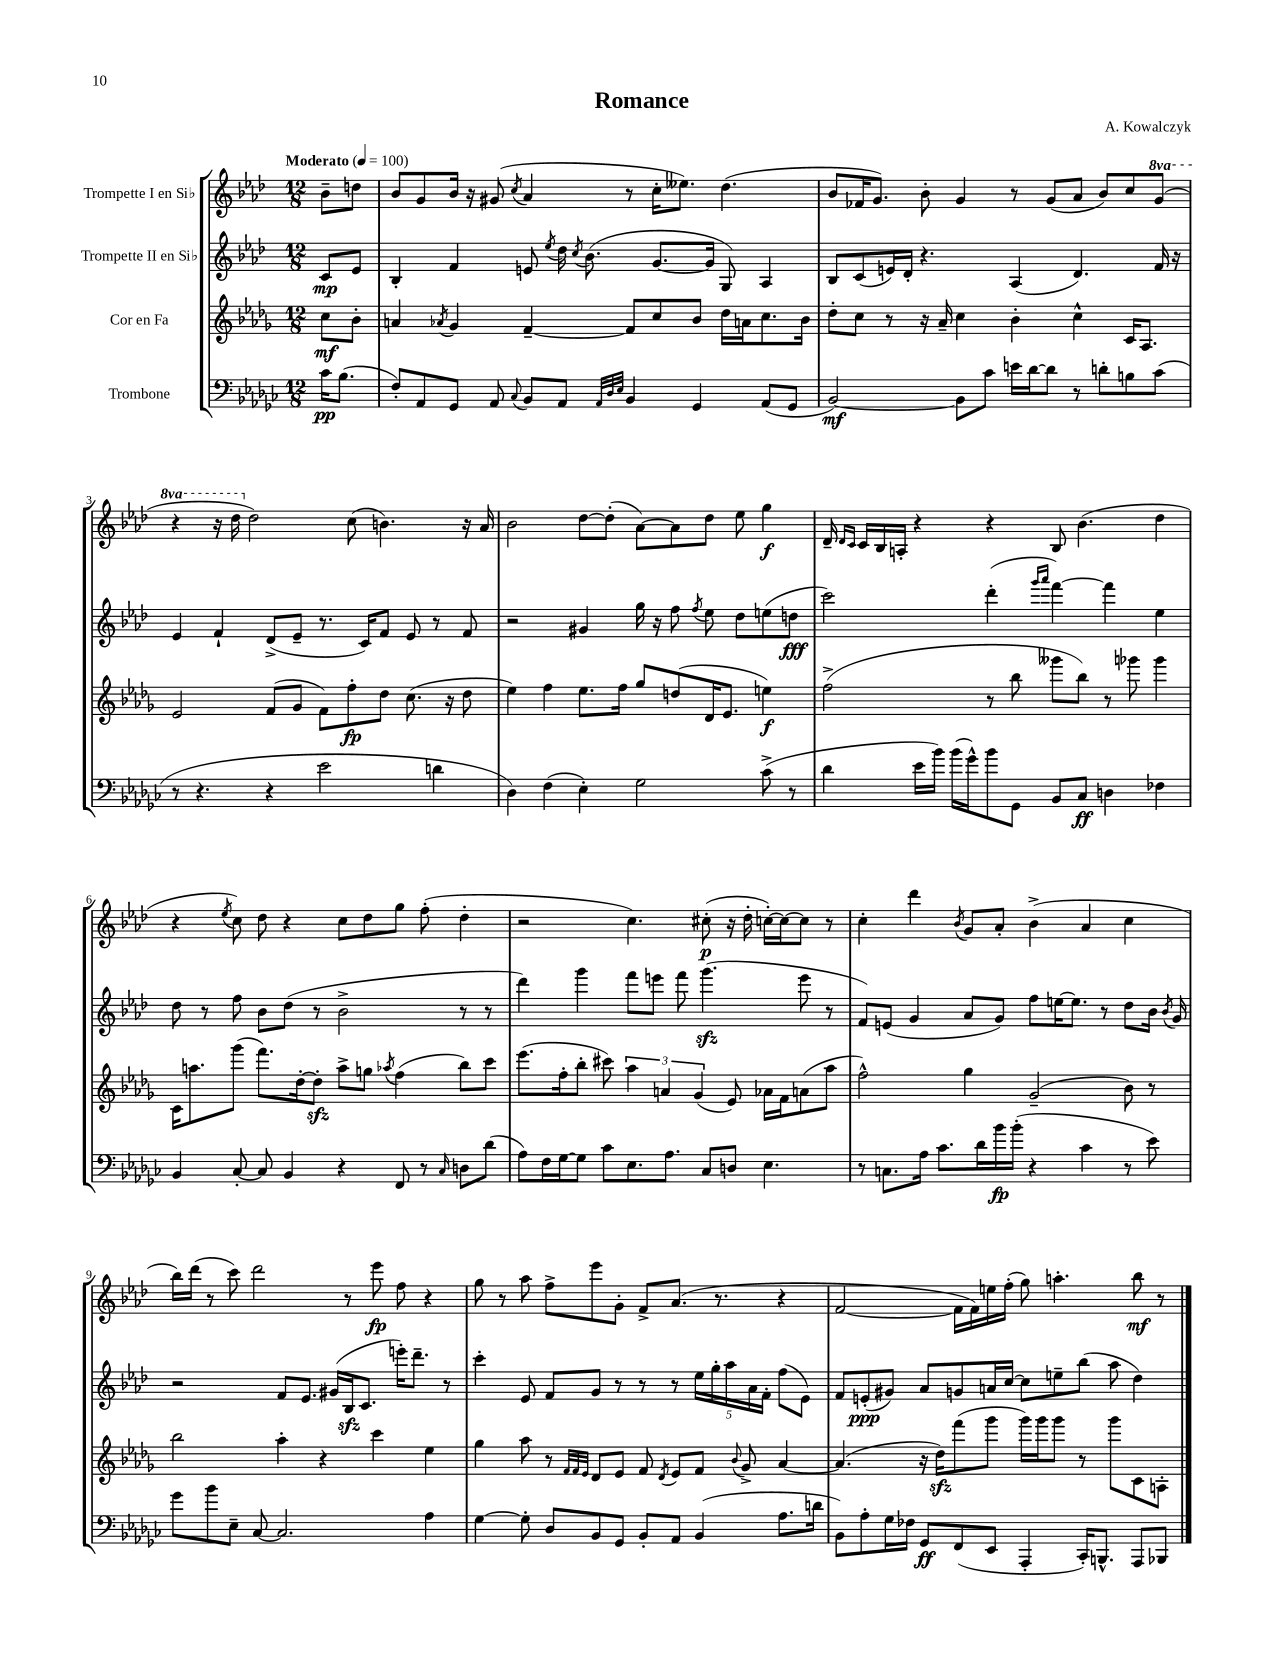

**kern	**dynam	**kern	**dynam	**kern	**dynam	**kern	**dynam
*part4	*part4	*part3	*part3	*part2	*part2	*part1	*part1
*staff4	*staff4	*staff3	*staff3	*staff2	*staff2	*staff1	*staff1
*I"Trombone	*	*I"Cor en Fa	*	*I"Trompette II en Si♭	*	*I"Trompette I en Si♭	*
*clefF4	*	*clefG2	*	*clefG2	*	*clefG2	*
*k[b-e-a-d-g-c-]	*	*k[b-e-a-d-g-]	*	*k[b-e-a-d-]	*	*k[b-e-a-d-]	*
*M12/8	*	*M12/8	*	*M12/8	*	*M12/8	*
*MM100	*	*MM100	*	*MM100	*	*MM100	*
=	=	=	=	=	=	=	=
!	!	!	!	!	!	!LO:TX:a:B:t=Moderato	!
16c-\KL	pp	8cc\L	mf	8c/L	mp	8b-~\L	.
(8.B-\J	.	.	.	.	.	.	.
.	.	8b-'\J	.	8e-/J	.	8ddn\J	.
=1	=1	=1	=1	=1	=1	=1	=1
8F'/L)	.	4an/	.	4B-'/	.	8b-/L	.
8AA-/	.	.	.	.	.	8g/	.
.	.	8qa-X/	.	.	.	.	.
8GG-/J	.	4g-/	.	4f/	.	16b-/Jk	.
.	.	.	.	.	.	16r	.
8AA-/	.	.	.	.	.	(8g#X/	.
8qqC-/	.	.	.	.	.	8qcc/	.
8BB-/L	.	[4f~/	.	8en/	.	4a-/	.
.	.	.	.	8qee-/	.	.	.
8AA-/J	.	.	.	16dd-\	.	.	.
.	.	.	.	8qcc/	.	.	.
.	.	.	.	(8.b-\	.	.	.
32qqAA-/LLL	.	.	.	.	.	.	.
32qqD-/	.	.	.	.	.	.	.
32qqE-/JJJ	.	.	.	.	.	.	.
4BB-/	.	8f/L]	.	.	.	8r	.
.	.	8cc/	.	[8.g/L	.	16cc'\KL	.
.	.	.	.	.	.	8.ee--X\J)	.
4GG-/	.	8b-/J	.	.	.	.	.
.	.	.	.	16g/Jk]	.	.	.
.	.	16dd-\LL	.	8G/)	.	(4.dd-\	.
.	.	16an\J	.	.	.	.	.
(8AA-/L	.	8.cc\	.	4A-/	.	.	.
8GG-/J	.	.	.	.	.	.	.
.	.	16b-\Jk	.	.	.	.	.
=2	=2	=2	=2	=2	=2	=2	=2
[2BB-/)	mf	8dd-'\L	.	8B-/L	.	8b-/L	.
.	.	8cc\J	.	(8c/	.	16f-X/K	.
.	.	.	.	.	.	8.g/J)	.
.	.	8r	.	16en/L)	.	.	.
.	.	.	.	16d-'/JJ	.	.	.
.	.	16r	.	4.r	.	8b-'\	.
.	.	16a-~/	.	.	.	.	.
8BB-\L]	.	4cc\	.	.	.	4g/	.
8c-\J	.	.	.	.	.	.	.
16en\LL	.	4b-'\	.	(4A-/	.	8r	.
[16d-\J	.	.	.	.	.	.	.
8d-\J]	.	.	.	.	.	(8g/L	.
8r	.	4cc^^\	.	4.d-/)	.	8a-/J	.
8dn'\L	.	.	.	.	.	8b-/L)	.
8Bn\	.	16c/KL	.	.	.	8cc/	.
.	.	8.A-/J	.	.	.	.	.
*	*	*	*	*	*	*8va	*
(8c-\J	.	.	.	16f/	.	(8gg/J	.
.	.	.	.	16r	.	.	.
!!LO:LB:g=z
=3	=3	=3	=3	=3	=3	=3	=3
8r	.	2e-/	.	4e-/	.	4r	.
4.r	.	.	.	.	.	.	.
.	.	.	.	4f`/	.	16r	.
.	.	.	.	.	.	16ddd-\	.
*	*	*	*	*	*	*X8va	*
.	.	.	.	.	.	2dd-\)	.
4r	.	(8f/L	.	(8d-^/L	.	.	.
.	.	8g-/J	.	8e-~/J	.	.	.
2e-\	.	8f\L)	.	8.r	.	.	.
.	.	8ff'\	fp	.	.	(8cc\	.
.	.	.	.	16c/KL)	.	.	.
.	.	8dd-\J	.	8f/J	.	4.bn\)	.
.	.	(8.cc\	.	8e-/	.	.	.
4dn\	.	.	.	8r	.	.	.
.	.	16r	.	.	.	.	.
.	.	8dd-\	.	8f/	.	16r	.
.	.	.	.	.	.	16a-/	.
=4	=4	=4	=4	=4	=4	=4	=4
4D-\)	.	4ee-\)	.	2r	.	2b-\	.
(4F\	.	4ff\	.	.	.	.	.
4E-'\)	.	8.ee-\L	.	4g#X/	.	[8dd-\L	.
.	.	.	.	.	.	(8dd-'\J]	.
.	.	16ff\Jk	.	.	.	.	.
2G-\	.	8gg-/L	.	16gg\	.	[8a-\L)	.
.	.	.	.	16r	.	.	.
.	.	(8ddn/	.	8ff\	.	8a-\]	.
.	.	.	.	8qff/	.	.	.
.	.	16d-/K	.	8ee-\	.	8dd-\J	.
.	.	8.e-/J	.	.	.	.	.
.	.	.	.	8dd-\L	.	8ee-\	.
(8c-^\	.	4een\)	f	(8een\	.	4gg\	f
8r	.	.	.	8ddn\J	fff	.	.
=5	=5	=5	=5	=5	=5	=5	=5
4d-\	.	(2ff^\	.	2ccc\)	.	16d-~/	.
.	.	.	.	.	.	16qqd-/LL	.
.	.	.	.	.	.	16qqc/JJ	.
.	.	.	.	.	.	16c/LL	.
.	.	.	.	.	.	16B-/	.
.	.	.	.	.	.	16An'/JJ	.
16e-\LL	.	.	.	.	.	4r	.
16b-\JJ)	.	.	.	.	.	.	.
(16b-\LL	.	.	.	.	.	.	.
16g-^^\J)	.	.	.	.	.	.	.
8b-\	.	8r	.	(4ddd-'\	.	4r	.
8GG-\J	.	8bb-\	.	.	.	.	.
.	.	.	.	16qqggg/LL	.	.	.
.	.	.	.	16qqaaa-/JJ	.	.	.
8BB-/L	.	8ggg--X\L	.	[4fff\)	.	8B-/	.
8C-/J	ff	8bb-\J)	.	.	.	(4.b-\	.
4Dn\	.	8r	.	4fff\]	.	.	.
.	.	8ggg-X\	.	.	.	.	.
4F-X\	.	4ggg-\	.	4ee-\	.	4dd-\	.
!!LO:LB:g=z
=6	=6	=6	=6	=6	=6	=6	=6
4BB-/	.	16c\KL	.	8dd-\	.	4r	.
.	.	8.aan\	.	.	.	.	.
.	.	.	.	8r	.	.	.
.	.	.	.	.	.	8qee-/	.
[8C-'/	.	(8ggg-\J	.	8ff\	.	8cc\)	.
8C-/]	.	8.fff\L)	.	8b-\L	.	8dd-\	.
4BB-/	.	.	.	(8dd-\J	.	4r	.
.	.	[16dd-'\k	.	.	.	.	.
.	.	8dd-zz'\J]	.	8r	.	.	.
4r	.	8aa^\L	.	2b-^\	.	8cc\L	.
.	.	8ggn\J	.	.	.	8dd-\	.
.	.	8qaa-X/	.	.	.	.	.
8FF/	.	(4ff\	.	.	.	8gg\J	.
8r	.	.	.	.	.	(8ff'\	.
16qqC-/	.	.	.	.	.	.	.
8Dn\L	.	8bb-\L)	.	8r	.	4dd-'\	.
(8d-\J	.	8ccc\J	.	8r	.	.	.
=7	=7	=7	=7	=7	=7	=7	=7
8A-\L)	.	(8.eee-\L	.	4ddd-\)	.	2r	.
16F\L	.	.	.	.	.	.	.
[16G-\J	.	16ff'\k	.	.	.	.	.
8G-\J]	.	8bb-'\J	.	4ggg\	.	.	.
8c-\L	.	8ccc#X\)	.	.	.	.	.
8.E-\	.	6aa-\	.	8fff\L	.	4.cc\)	.
.	.	.	.	8eeen\J	.	.	.
.	.	6an/	.	.	.	.	.
8.A-\J	.	.	.	.	.	.	.
.	.	.	.	8fff\	.	.	.
.	.	(6g-/	.	.	.	.	.
8C-/L	.	.	.	(4.gggzz\	.	(8cc#X'\	p
8Dn/J	.	8e-/)	.	.	.	16r	.
.	.	.	.	.	.	16dd-'\	.
4.E-\	.	16a-X\LL	.	.	.	[16ccn'\LL)	.
.	.	16f\J	.	.	.	16cc\J_	.
.	.	(8an\	.	8eee\	.	8cc\J]	.
.	.	8aa-\J	.	8r	.	8r	.
=8	=8	=8	=8	=8	=8	=8	=8
8r	.	2ff^^\)	.	8f/L)	.	4cc'\	.
8.Cn\L	.	.	.	(8en/J	.	.	.
.	.	.	.	4g/	.	4ddd-\	.
16A-\Jk	.	.	.	.	.	.	.
8.c-\L	.	.	.	.	.	.	.
.	.	.	.	.	.	8qb-/	.
.	.	4gg-\	.	8a-/L	.	8g/L	.
16d-\L	.	.	.	.	.	.	.
16b-\	fp	.	.	8g/J)	.	8a-'/J	.
(16b-'\JJ	.	.	.	.	.	.	.
4r	.	(2g-~/	.	8ff\L	.	(4b-^\	.
.	.	.	.	[16een\K	.	.	.
.	.	.	.	8.ee\J]	.	.	.
4c-\	.	.	.	.	.	4a-/	.
.	.	.	.	8r	.	.	.
8r	.	8b-\)	.	8dd-\L	.	4cc\	.
8e-\)	.	8r	.	16b-\Jk	.	.	.
.	.	.	.	8qb-/	.	.	.
.	.	.	.	16g/	.	.	.
!!LO:LB:g=z
=9	=9	=9	=9	=9	=9	=9	=9
8g-\L	.	2bb-\	.	2r	.	16bb-\LL)	.
.	.	.	.	.	.	(16ddd-\JJ	.
8b-\	.	.	.	.	.	8r	.
8E-~\J	.	.	.	.	.	8ccc\)	.
[8C-/	.	.	.	.	.	2ddd-\	.
2.C-/]	.	4aa-'\	.	8f/L	.	.	.
.	.	.	.	8.e-/J	.	.	.
.	.	4r	.	.	.	.	.
.	.	.	.	(16g#X/LL	.	.	.
.	.	.	.	16B-zz/J	.	8r	.
.	.	.	.	8.c/J	.	.	.
.	.	4ccc\	.	.	.	8eee-\	fp
.	.	.	.	16eeen'\KL)	.	8ff\	.
.	.	.	.	8.ddd-~\J	.	.	.
4A-\	.	4ee-\	.	.	.	4r	.
.	.	.	.	8r	.	.	.
=10	=10	=10	=10	=10	=10	=10	=10
[4G-\	.	4gg-\	.	4ccc'\	.	8gg\	.
.	.	.	.	.	.	8r	.
8G-'\]	.	8aa-\	.	8e-/	.	8aa-\	.
8D-/L	.	8r	.	8f/L	.	8ff^\L	.
.	.	32qqf/LLL	.	.	.	.	.
.	.	32qqf/	.	.	.	.	.
.	.	32qqe-/JJJ	.	.	.	.	.
8BB-/	.	8d-/L	.	8g/J	.	8eee-\	.
8GG-/J	.	8e-/J	.	8r	.	8g'\J	.
8BB-'/L	.	8f/	.	8r	.	8f^/L	.
.	.	8qd-/	.	.	.	.	.
8AA-/J	.	8e-/L	.	8r	.	(8.a-/J	.
(4BB-/	.	8f/J	.	20ee-\LL	.	.	.
.	.	.	.	20gg'\	.	.	.
.	.	.	.	.	.	8.r	.
.	.	.	.	20aa-\	.	.	.
.	.	8qqb-/	.	.	.	.	.
.	.	8g-^/	.	.	.	.	.
.	.	.	.	20a-\	.	.	.
.	.	.	.	20f'\JJ	.	.	.
8.A-\L	.	[4a-/	.	(8ff\L	.	4r	.
.	.	.	.	8e-\J)	.	.	.
16dn\Jk	.	.	.	.	.	.	.
=11	=11	=11	=11	=11	=11	=11	=11
8BB-\L)	.	(4.a-/]	.	8f/L	.	[2f/	.
8A-'\	.	.	.	(8en'/	ppp	.	.
16G-\L	.	.	.	8g#X/J)	.	.	.
16F-X\JJ	.	.	.	.	.	.	.
8GG-/L	ff	16r	.	8a-/L	.	.	.
.	.	16dd-zz\KL)	.	.	.	.	.
(8FF/	.	(8fff\	.	8gn/	.	16f\LL]	.
.	.	.	.	.	.	16f\)	.
8EE-/J	.	8ggg-\J	.	16an/L	.	16een\	.
.	.	.	.	[16cc/JJ	.	(16ff'\JJ	.
4AAA-'/	.	16ggg-\LL)	.	8cc\L]	.	8gg\)	.
.	.	16ggg-\J	.	.	.	.	.
.	.	8ggg-\J	.	8een~\	.	4.aan'\	.
16CC-'/KL)	.	8r	.	(8bb-\J	.	.	.
8.BBBn^^/J	.	.	.	.	.	.	.
.	.	8ggg-\L	.	8aa-\	.	.	.
8AAA-/L	.	8c\	.	4dd-\)	.	8bb-\	mf
8BBB-X/J	.	8An'\J	.	.	.	8r	.
==	==	==	==	==	==	==	==
*-	*-	*-	*-	*-	*-	*-	*-
